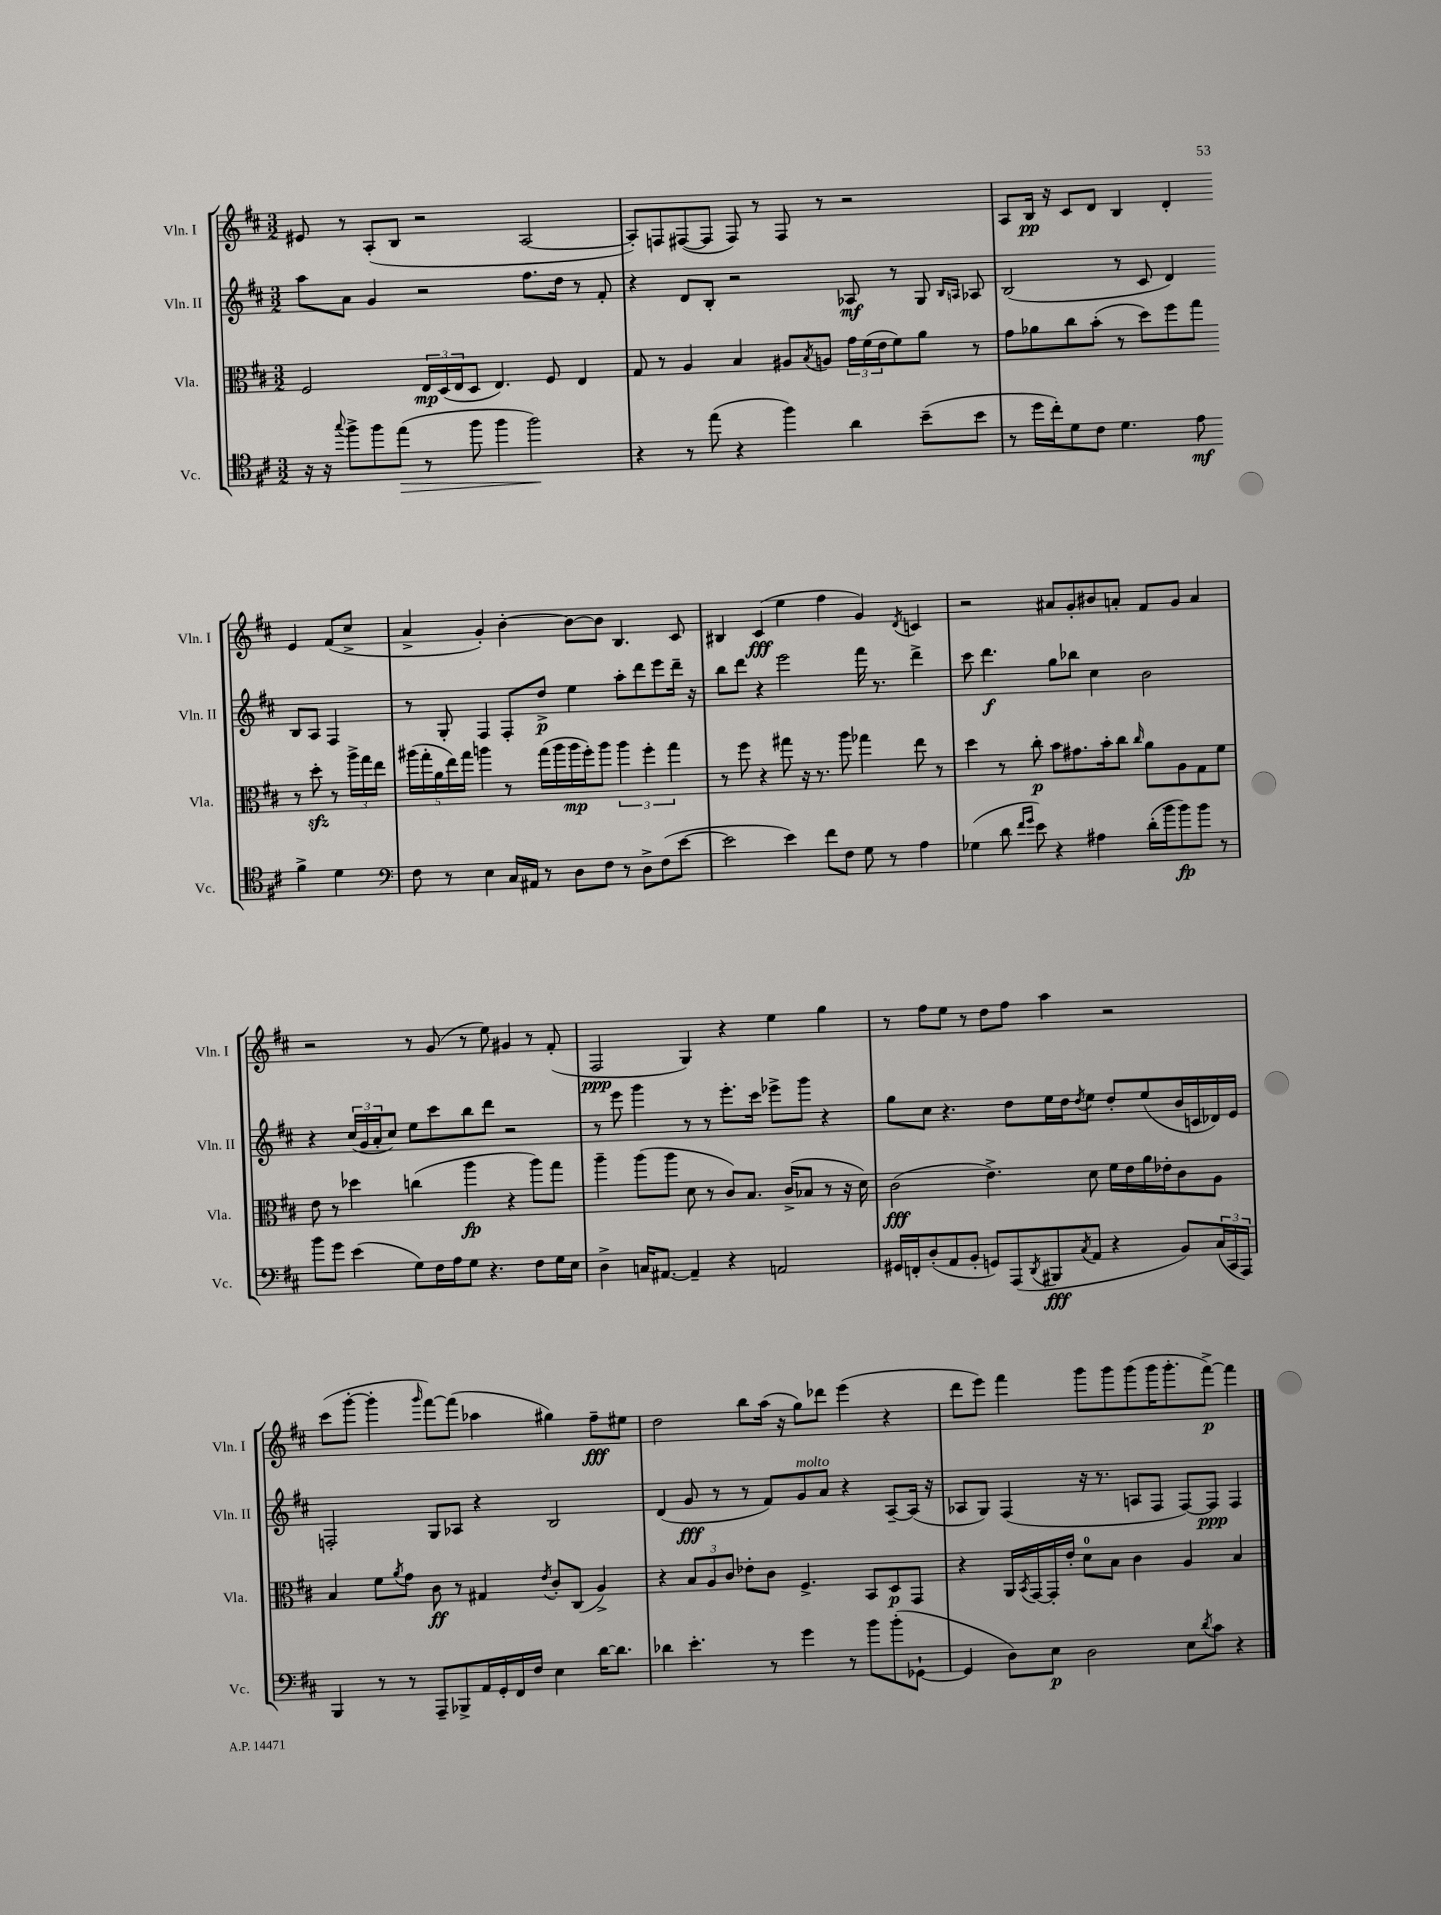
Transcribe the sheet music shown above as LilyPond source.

<<
\new StaffGroup <<
\new Staff = "s0" \with { instrumentName = "Vln. I" shortInstrumentName = "Vln. I" } {
    \clef treble \key d \major \numericTimeSignature \time 3/2
    eis'8 r8 a8-.( b8 r2 a2~ |
    a8-.) f8 fis8~( fis8 fis8) r8 fis8 r8 r2 |
    a8 b16\pp r16 cis'8 d'8 b4 d'4-. e'4 fis'8( cis''8-> |
    a'4-> g'4-.) b'4~-. b'8~ b'8 b4. cis'8 |
    bis4 cis'4\fff( e''4 fis''4 g'4) \acciaccatura { d'8 } c'4 |
    r2 ais'8 g'8-. bis'8 a'8-. fis'8 g'8 a'4 |
    r2 r8 g'8( r8 e''8) gis'4 r8 fis'8-.( |
    fis2\ppp g4) r4 e''4 g''4 |
    r8 fis''8 e''8 r8 d''8 fis''8 a''4 r2 |
    cis'''8( g'''8~-. g'''4-. \grace { g'''16 } fis'''8~) fis'''8( aes''4 gis''4) fis''8--\fff eis''8 |
    d''2 b''8 a''16( r16 g''8) des'''8 e'''4( r4 |
    d'''8 e'''8) fis'''4 g'''8 g'''8 g'''8( g'''16 g'''8.-. fis'''8~->\p) fis'''4 \bar "|." |
}
\new Staff = "s1" \with { instrumentName = "Vln. II" shortInstrumentName = "Vln. II" } {
    \clef treble \key d \major \numericTimeSignature \time 3/2
    a''8 a'8 g'4 r2 fis''8. d''16 r8 fis'8-. |
    r4 d'8 b8-. r2 aes8\mf r8 g8 \grace { b16 a16 } aes8 |
    b2( r8 cis'8 d'4) b8 a8 fis4 |
    r8 g8-. fis4 fis8-. d''8->\p e''4 a''8-. d'''8 e'''8 d'''16-- r16 |
    b''8 d'''8 r4 e'''2 fis'''16 r8. d'''4-> |
    cis'''8 d'''4.\f g''8 bes''8 cis''4 b'2 |
    r4 \tuplet 3/2 { cis''16( g'16 a'16-. } cis''8) e''8 cis'''8 b''8 d'''8 r2 |
    r8 e'''8 g'''4 r8 r8 e'''8.-. cis'''16 ees'''8-> g'''8 r4 |
    g''8 cis''8 r4. d''8 e''16 d''16 \acciaccatura { d''8 } e''8 d''8-. e''8( b'16 c'16 des'16) e'16 |
    f2-. g8 aes8 r4 b2 |
    d'4( g'8\fff r8 r8 fis'8) g'8^\markup { \italic "molto" } a'8 r4 a8~-- a16( r16 |
    aes8 g8) fis4( r16 r8. a8 fis8 fis8~) fis8\ppp fis4 \bar "|." |
}
\new Staff = "s2" \with { instrumentName = "Vla." shortInstrumentName = "Vla." } {
    \clef alto \key d \major \numericTimeSignature \time 3/2
    fis2 \tuplet 3/2 { e16\mp d16( e16 } d8 e4.) fis8 e4 |
    g8 r8 a4 b4 ais8 \acciaccatura { b8 } a8 \tuplet 3/2 { g'16 fis'16( e'16 } fis'8) a'8 r8 |
    g'8 aes'8 cis''8 b'8-.( r8 d''8) fis''8 g''8 r8 d''8-.\sfz r8 \tuplet 3/2 { a''16-> g''16 e''16 } |
    \tuplet 5/4 { ais''16( g''16-. a'16 e''16) g''16 } a''4 r8 g''16( a''16 a''16\mp fis''16-.) a''8 \tuplet 3/2 { a''4 fis''4-. g''4 } |
    r8 fis''8 r4 gis''8 r16 r8. a''8 ges''4 e''8 r8 |
    d''4 r8 cis''8-.\p b'8 gis'8. b'16-. cis''8 \grace { cis''16 } a'8 a8 g8 fis'8 |
    e'8 r8 des''4 c''4( a''4\fp r4 a''8) g''8 |
    a''4-- a''8( a''8 d'8 r8 cis'8) b8. cis'16->( bes8 r8 r16 d'16) |
    cis'2\fff( e'4.->) d'8 fis'16 e'16 a'16 ees'16-. cis'8 a8 |
    b4 fis'8 \acciaccatura { a'8 } g'8 cis'8\ff r8 gis4 \acciaccatura { e'8 } cis'8-. cis8( a4->) |
    r4 \tuplet 3/2 { b8 a8 cis'8 } ees'8-. cis'8 fis4.-> b,8 d8\p g,8 |
    r4 a,16 \acciaccatura { b,8 } g,16~ g,16-. e'16-. d'8-0 b8 cis'4 a4 b4 \bar "|." |
}
\new Staff = "s3" \with { instrumentName = "Vc." shortInstrumentName = "Vc." } {
    \clef tenor \key d \major \numericTimeSignature \time 3/2
    r16 r16 \appoggiatura { g''8 } fis''8-> fis''8 e''8\>( r8 fis''8 fis''4 fis''2\!) |
    r4 r8 e''8( r4 fis''4) a'4 b'8--( b'8 |
    r8 d''16 cis''16-.) d'8 cis'8 d'4. e'8\mf fis'4-> d'4 |
    \clef bass fis8 r8 e4 cis16 ais,16 r8 d8 fis8 r8 d8-> fis8( e'8~ |
    e'2 e'4) fis'8 fis8 g8 r8 a4 |
    ges4( d'8 \grace { fis'16 g'16 } e'8) r4 ais4 d'16-.( b'16 b'8\fp) b'8 r8 |
    b'8 g'8 e'4( g8) fis16 a16 g8 r4. fis8 g16 e16 |
    d4-> c16 ais,8.~ ais,4-- r4 a,2 |
    gis,16 f,16-. d8-.( a,8 b,8-. g,8) a,,8( \acciaccatura { d,8 } bis,,8\fff \acciaccatura { cis8 } a,8 r4 b,8) \tuplet 3/2 { cis16( cis,16 a,,16) } |
    b,,4 r8 r8 a,,8-- bes,,8-> a,16 g,16-. fis,16 fis16 e4 d'16~ d'8. |
    des'4 e'4.-. r8 g'4 r8 b'8 b'8-.( ges,8~-! |
    ges,4 d8) e8\p d2 e8 \acciaccatura { d'8 } cis'8 r4 \bar "|." |
}
>>
>>
\layout { \context { \Score \remove "Bar_number_engraver" } }
